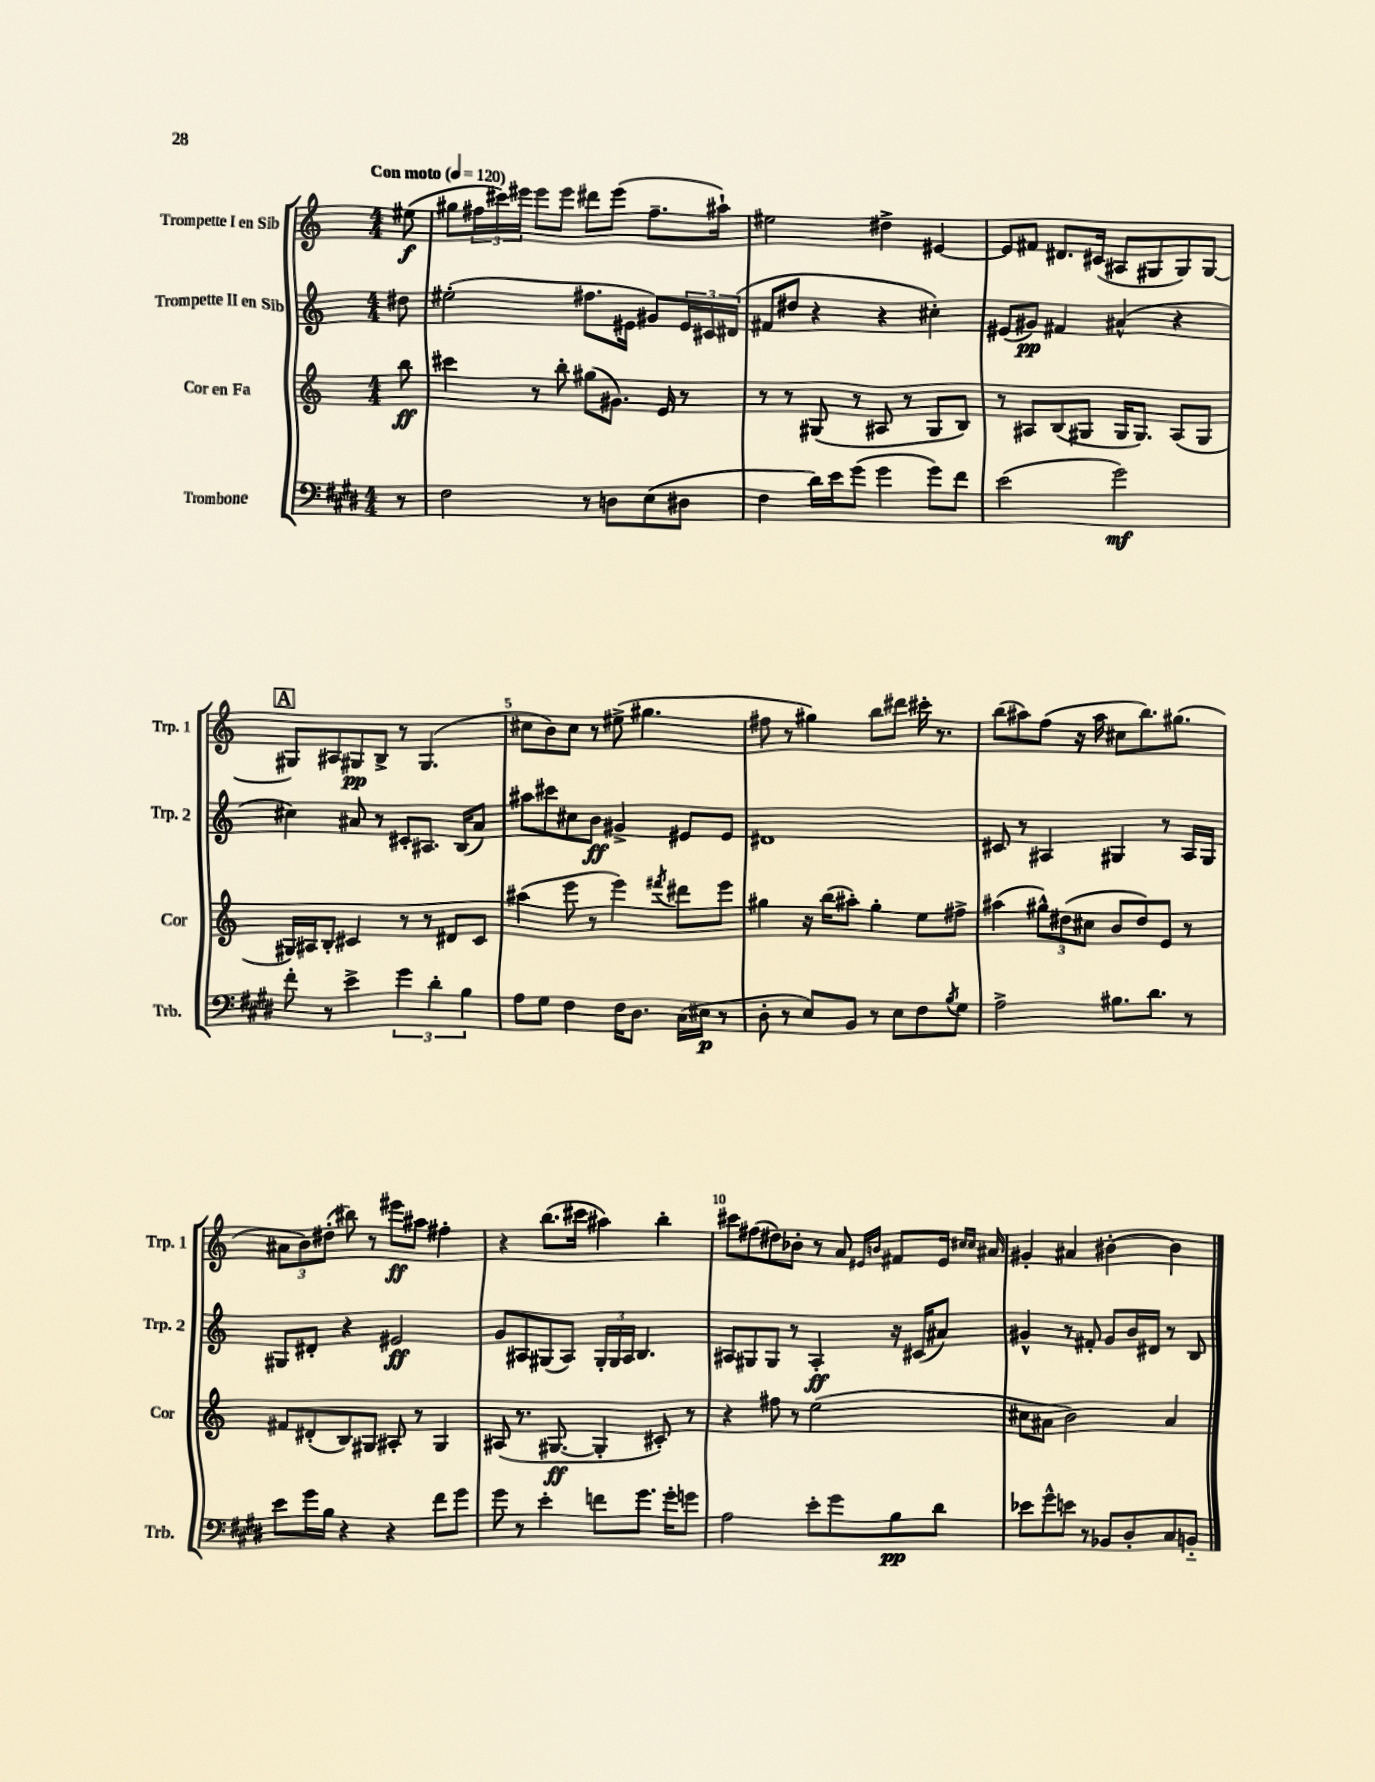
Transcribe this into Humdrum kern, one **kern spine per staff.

**kern	**kern	**kern	**kern
*staff4	*staff3	*staff2	*staff1
*clefF4	*clefG2	*clefG2	*clefG2
*k[f#c#g#d#]	*k[]	*k[]	*k[]
*M4/4	*M4/4	*M4/4	*M4/4
*MM120	*MM120	*MM120	*MM120
8r	8bb\	8dd#\	(8ee#\
=	=	=	=
2F#\	4ccc#\	(2ee#'\	8gg#\L
.	.	.	24ff#\L
.	.	.	24ccc#\)
.	.	.	24eee#\JJ
.	8r	.	8eee#\L
.	8bb'\	.	8eee#\J
8r	(8gg#\L	8.ff#\L	8ddd#\L
8D\L	8.g#\J)	.	(8eee#\J
.	.	16e#\Jk	.
(8E\	.	8g#/L)	8.ff#~\L
.	16e/	.	.
8D#\J	8r	24e#/L	.
.	.	24c#/	.
.	.	.	16aa#`\Jk)
.	.	(24d#/JJ	.
=	=	=	=
4F#\	8r	8f#/L	2ee#\
.	8r	8dd#/J	.
16d#\LL)	(8G#/	4r	.
16e\J	.	.	.
(8g#\J	8r	.	.
4g#\	8A#/	4r	4dd#^\
.	8r	.	.
8g#\L)	8G#/L	4cc#'\)	[4e#/
8f#\J	8B/J)	.	.
=	=	=	=
(2e\	8r	(8e#/L	8e#/]L
.	8A#/L	8g#/J)	8f#/J
.	(8B/	4f#/	8.d#/L
.	8G#/J	.	.
.	.	.	(16c#/Jk
2g#\)	16G#/LK	(4a#^^/	8A#/L
.	8.G#/J)	.	.
.	.	.	8G#/
.	(8A#/L	4r	8G#/)
.	8G#/J	.	[8G#/J
=	=	=	=
8f#'\	16G#/LL)	4cc#\)	8G#/]L
.	16A#/J	.	.
8r	8B'/J	.	8A#/
4e^\	4c#/	8a#/	8G#/
.	.	8r	8B^/J
6g#\	8r	8c#'/L	8r
.	8r	8.A#/J	(4.G#/
6d#'\	.	.	.
.	8d#/L	.	.
.	.	(16B/LK	.
6B\	.	.	.
.	8c#/J	8a#/J)	.
=	=	=	=
8A\L	(4aa#\	8aa#\L	8cc#\L
8G#\J	.	8ccc#\	8b\)
4F#\	8eee\	8cc#\	8cc#\J
.	8r	8b\J	8r
16F#\LK	4eee\)	4g#^/	(8ee#^\
8.D#\J	.	.	.
.	.	.	4.gg#\
.	8qfff#/	.	.
(16C#\LL	8ddd#\L	8e#/L	.
16E#\JJ	.	.	.
8r	8eee\J	8e#/J	.
=	=	=	=
8D#'\	4gg#\	1d#	8ff#\
8r	.	.	8r
8E/L)	16r	.	4gg#\)
.	(16bb\LK	.	.
8BB/J	8aa#'\J)	.	.
8r	4gg#'\	.	8bb\L
8E\L	.	.	8ddd#\J
8F#\	8ee\L	.	16ccc#'\
.	.	.	8.r
8qB/	.	.	.
8G#\J	8ff#^\J	.	.
=	=	=	=
2A^\	(4aa#\	8c#/	(8bb\L
.	.	8r	8aa#\)
.	12gg#^^\L)	4A#/	(8ff\J
.	(12dd#\	.	.
.	.	.	16r
.	12cc#\J	.	.
.	.	.	16aa#\
8.B#\L	8b/L	4G#/	8cc#\L
.	8dd#/)	.	8.bb\)
8.d#\J	.	.	.
.	8e/J	8r	.
.	.	.	(8.gg#\J
8r	8r	16A#/LL	.
.	.	16G#/JJ	.
=	=	=	=
8e\L	8f#/L	8G#/L	12a#\L
.	.	.	12b\)
16g#\L	(8d#'/	8d#'/J	.
.	.	.	(12dd#'\J
16B\JJ	.	.	.
4r	8B/)	4r	8bb#\)
.	8G#/J	.	8r
4r	8A#'/	2e#/	8eee#\L
.	8r	.	8aa#\J
8f#\L	4G#/	.	4ff#'\
8g#\J	.	.	.
=	=	=	=
8g#\	(8A#/	8g/L	4r
8r	8.r	8A#/	.
4e'\	.	(8G#/	(8.bb\L
.	[8.G#/	.	.
.	.	8A#/J)	.
.	.	.	16ccc#\Jk
8f\L	4G#'/]	24G#'/LL	4aa#\)
.	.	24G#/	.
.	.	24A#/JJ	.
8.g#\J	.	4.B/	.
.	8c#'/)	.	4bb'\
16g#'\LK	.	.	.
8g\J	8r	.	.
=	=	=	=
2A\	4r	8A#/L	8ccc#\L
.	.	8G#/	(8ff#\
.	8ff#\	8G#/J	8dd#\)
.	8r	8r	8b-'\J
8e'\L	(2ee\	4A#'/	8r
8g#\	.	.	8a/
.	.	.	16qqe#/LL
.	.	.	16qqb/JJ
8B\	.	16r	8f#/L
.	.	(16c#/LK	.
8d#\J	.	8a#/J)	16e#/Jk
.	.	.	16qqcc#/LL
.	.	.	16qqcc#/JJ
.	.	.	16a#/
=	=	=	=
8e-\L	8cc#\L	4g#^^/	4g#'/
8g#^^\	8a#\J	.	.
8e\J	2b\)	8r	4a#/
8r	.	8f#'/	.
8BB-/L	.	8g#/L	[4b#'\
8D#'/	.	16b/L	.
.	.	16d#/JJ	.
8C#/	4a#/	8r	4b#\]
8BB'~/J	.	8B/	.
==	==	==	==
*-	*-	*-	*-
